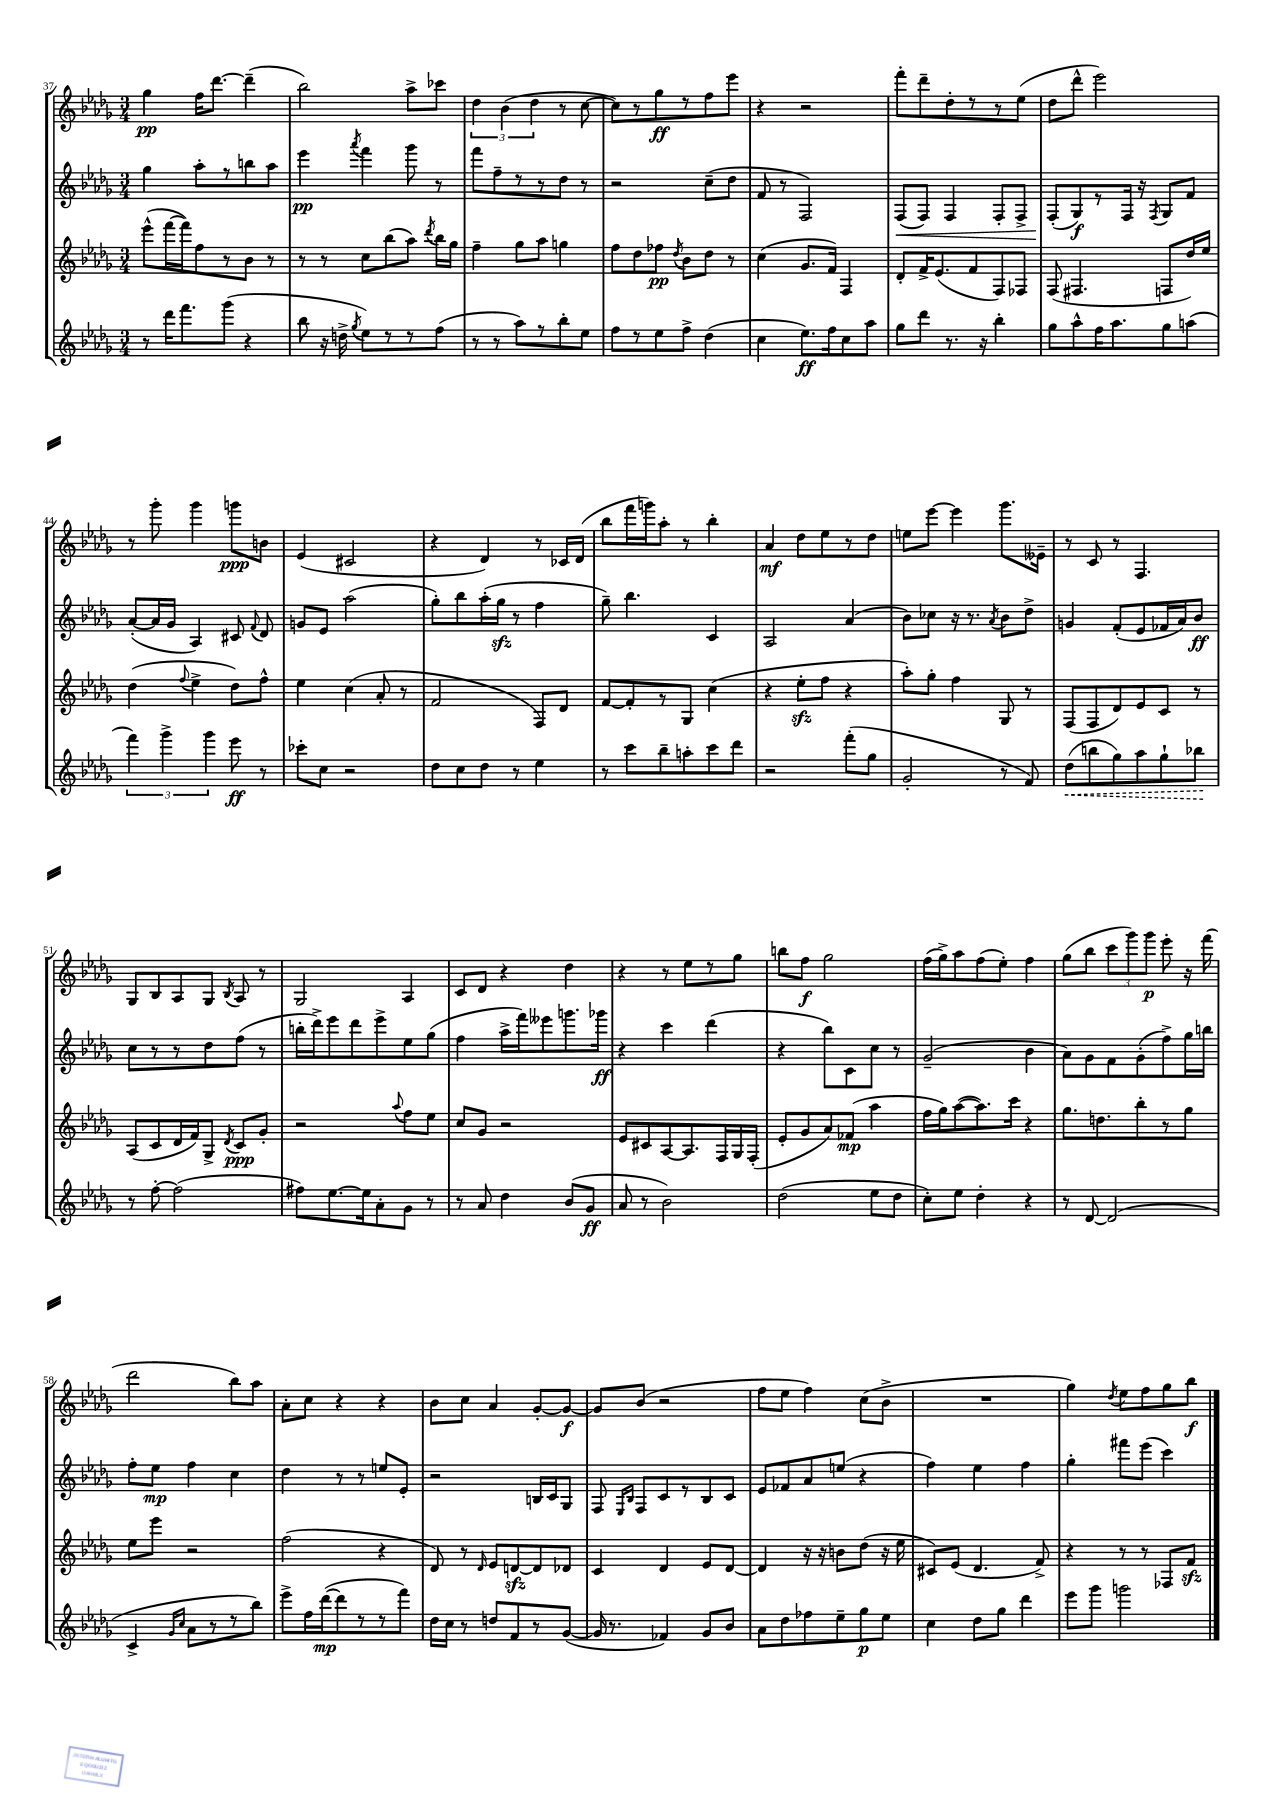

**kern	**kern	**kern	**kern
*staff4	*staff3	*staff2	*staff1
*clefG2	*clefG2	*clefG2	*clefG2
*k[b-e-a-d-g-]	*k[b-e-a-d-g-]	*k[b-e-a-d-g-]	*k[b-e-a-d-g-]
*M3/4	*M3/4	*M3/4	*M3/4
8r	(8eee-^^	4gg-	4gg-
16ddd-	[16fff	.	.
8.fff	16fff])	.	.
.	8ff	8aa-'	16ff
.	.	.	[8.ddd-
(8ggg-	8r	8r	.
4r	8b-	8bb	(4ddd-~]
.	8r	8aa-	.
=	=	=	=
8bb-	8r	4eee-	2bb-)
16r	8r	.	.
16dd^	.	.	.
8qgg-	.	8qaaa-	.
8ee-)	8cc	4fff	.
8r	(8bb-	.	.
8r	8aa-)	8ggg-	8aa-^
.	8qddd-	.	.
(8ff	16bb-	8r	8ccc-
.	16gg-	.	.
=	=	=	=
8r	4ff~	8fff	6dd-
8r	.	8ff~	.
.	.	.	(6b-
8aa-)	8gg-	8r	.
.	.	.	6dd-
8r	8aa-	8r	.
8bb-'	4gg	8dd-	8r
8ee-	.	8r	[8cc
=	=	=	=
8ff	8ff	2r	8cc])
8r	8dd-	.	8r
8ee-	8ff-	.	8gg-
.	8qdd-	.	.
8ff^	8b-	.	8r
(4dd-	8dd-	(8cc~	8ff
.	8r	8dd-	8eee-
=	=	=	=
4cc	(4cc	8f	4r
.	.	8r	.
8.ee-)	8.g-	2F)	2r
16ff	16f)	.	.
8cc	4F	.	.
8aa-	.	.	.
=	=	=	=
8gg-	8d-'	(8F	8fff'
8ddd-	16f^	8F)	8ddd-~
.	(8.e-	.	.
8.r	.	4F	8dd-'
.	8f	.	8r
16r	.	.	.
4bb-'	8F)	8F'	8r
.	8F-	8F^	(8ee-
=	=	=	=
8gg-	(8F	(8F'	8dd-
8aa-^^	4.F#	8G-)	8ddd-^^
16ff	.	8r	2eee-)
8.aa-	.	.	.
.	.	16F	.
.	.	16r	.
.	.	8qF	.
8gg-	8F	8G-	.
(8aa	16dd-)	8f	.
.	16ee-	.	.
=	=	=	=
6fff)	(4dd-	([8a-'	8r
.	.	16a-]	8ggg-'
6ggg-^	.	.	.
.	.	16g-	.
.	8qqff	.	.
.	4ee-^	4A-)	4ggg-
6ggg-	.	.	.
8eee-	8dd-)	8c#	8ggg
.	.	8qqf	.
8r	8ff^^	8d-	8b
=	=	=	=
8ccc-'	4ee-	8g	(4e-
8cc	.	8e-	.
2r	(4cc	(2aa-	2c#
.	8a-'	.	.
.	8r	.	.
=	=	=	=
8dd-	2f	8gg-')	4r
8cc	.	8bb-	.
8dd-	.	(16aa-'	4d-)
.	.	16gg-	.
8r	.	8r	.
4ee-	8F)	4ff	8r
.	8d-	.	16c-
.	.	.	(16d-
=	=	=	=
8r	[8f	8gg-~)	8bb-
8ccc	8f']	4.bb-	16fff
.	.	.	16ggg)
8bb-~	8r	.	8aa-'
8aa'	8G-	.	8r
8ccc	(4cc	4c	4bb-'
8ddd-	.	.	.
=	=	=	=
2r	4r	2A-	4a-
.	8ee-'	.	8dd-
.	8ff	.	8ee-
(8fff'	4r	(4a-	8r
8gg-	.	.	8dd-
=	=	=	=
2g-'	8aa-')	8b-)	8ee
.	8gg-'	8cc-	[8eee-
.	4ff	16r	4eee-]
.	.	8.r	.
.	.	8qa-	.
8r	8G-	8b-	8.ggg-
8f)	8r	8dd-^	.
.	.	.	16e--~
=	=	=	=
(8dd-	(8F	4g	8r
8bb	8F	.	8c
8gg-)	8d-)	(8f'	8r
8aa-	8e-	8e-	4.F
8gg-`	8c	16f-	.
.	.	16a-)	.
8bb-	8r	8b-	.
=	=	=	=
8r	(8A-	8cc	8G-
[8ff'	8c	8r	8B-
(2ff]	16d-	8r	8A-
.	16f)	.	.
.	8G-^	8dd-	8G-
.	8qd-	.	8qB-
.	8c	(8ff	8A-
.	8g-'	8r	8r
=	=	=	=
8ff#)	2r	16bb'	2G-
.	.	16ddd-^)	.
[8.ee-	.	8eee-	.
.	.	8ddd-	.
16ee-]	.	.	.
8a-'	.	8eee-^	.
.	8qqaa-	.	.
8g-	8ff	8ee-	4A-
8r	8ee-	(8gg-	.
=	=	=	=
8r	8cc	4ff	8c
8a-	8g-	.	8d-
4dd-	2r	16aa-^	4r
.	.	16fff)	.
.	.	8eee--	.
(8b-	.	8.ggg	4dd-
8g-	.	.	.
.	.	16ggg-	.
=	=	=	=
8a-	8e-	4r	4r
8r	8c#	.	.
2b-)	[8A-	4ccc	8r
.	8.A-]	.	8ee-
.	.	(4ddd-	8r
.	16F	.	.
.	16G-	.	8gg-
.	(16F'	.	.
=	=	=	=
(2dd-	8e-'	4r	8bb
.	8g-	.	8ff
.	8a-)	8bb-)	2gg-
.	(8f-	8c	.
8ee-	4aa-	8cc	.
8dd-	.	8r	.
=	=	=	=
8cc')	16ff	(2g-~	(16ff
.	16gg-)	.	16gg-^)
8ee-	([8aa-	.	8aa-
4dd-'	8.aa-])	.	(8ff
.	.	.	8ee-')
.	16ccc	.	.
4r	4r	4b-	4ff
=	=	=	=
8r	8.gg-	8a-)	(8gg-
[8d-	.	8g-	8bb-
.	8.dd	.	.
(2d-]	.	8f	12ccc
.	.	.	12ggg-)
.	8bb-'	(8g-'	.
.	.	.	12ggg-
.	8r	8ff^)	8eee-'
.	8gg-	16gg-	16r
.	.	16bb	(16fff
=	=	=	=
4c^	8ee-	8ff'	2ddd-
.	8eee-	8ee-	.
16qqg-	.	.	.
16qqcc	.	.	.
8a-	2r	4ff	.
8r	.	.	.
8r	.	4cc	8bb-)
8bb-)	.	.	8aa-
=	=	=	=
8eee-^	(2ff	4dd-	8a-'
16ff	.	.	8cc
([16ddd-	.	.	.
8ddd-]	.	8r	4r
8r	.	8r	.
8r	4r	8ee	4r
8fff)	.	8e-'	.
=	=	=	=
16dd-	8d-)	2r	8b-
16cc	.	.	.
8r	8r	.	8cc
.	16qqd-	.	.
8dd	8e-	.	4a-
8f	[8d	.	.
8r	8d]	16B	[8g-'
.	.	16c	.
([8g-	8d-	8G-	8g-_
=	=	=	=
16g-]	4c	8F	8g-]
8.r	.	.	.
.	.	16qqE-	.
.	.	16qqB-	.
.	.	8F	(8b-
4f-)	4d-	8c	2r
.	.	8r	.
8g-	8e-	8B-	.
8b-	[8d-	8c	.
=	=	=	=
8a-	4d-]	8e-	8ff
8dd-	.	8f-	8ee-
8ff-	16r	8a-	4ff)
.	16r	.	.
8ee-~	8b	(8ee	.
8gg-	(8dd-	4r	(8cc
8ee-	16r	.	8b-^
.	16ee-	.	.
=	=	=	=
4cc	8c#)	4ff)	2.r
.	(8e-	.	.
8dd-	4.d-	4ee-	.
8gg-	.	.	.
4ddd-	.	4ff	.
.	8f^)	.	.
=	=	=	=
8eee-	4r	4gg-'	4gg-)
8ggg-	.	.	.
.	.	.	8qdd-
2ggg	8r	8fff#	8ee-
.	8r	(8eee-	8ff
.	8F-	4ccc)	8gg-
.	8f	.	8bb-
==	==	==	==
*-	*-	*-	*-
